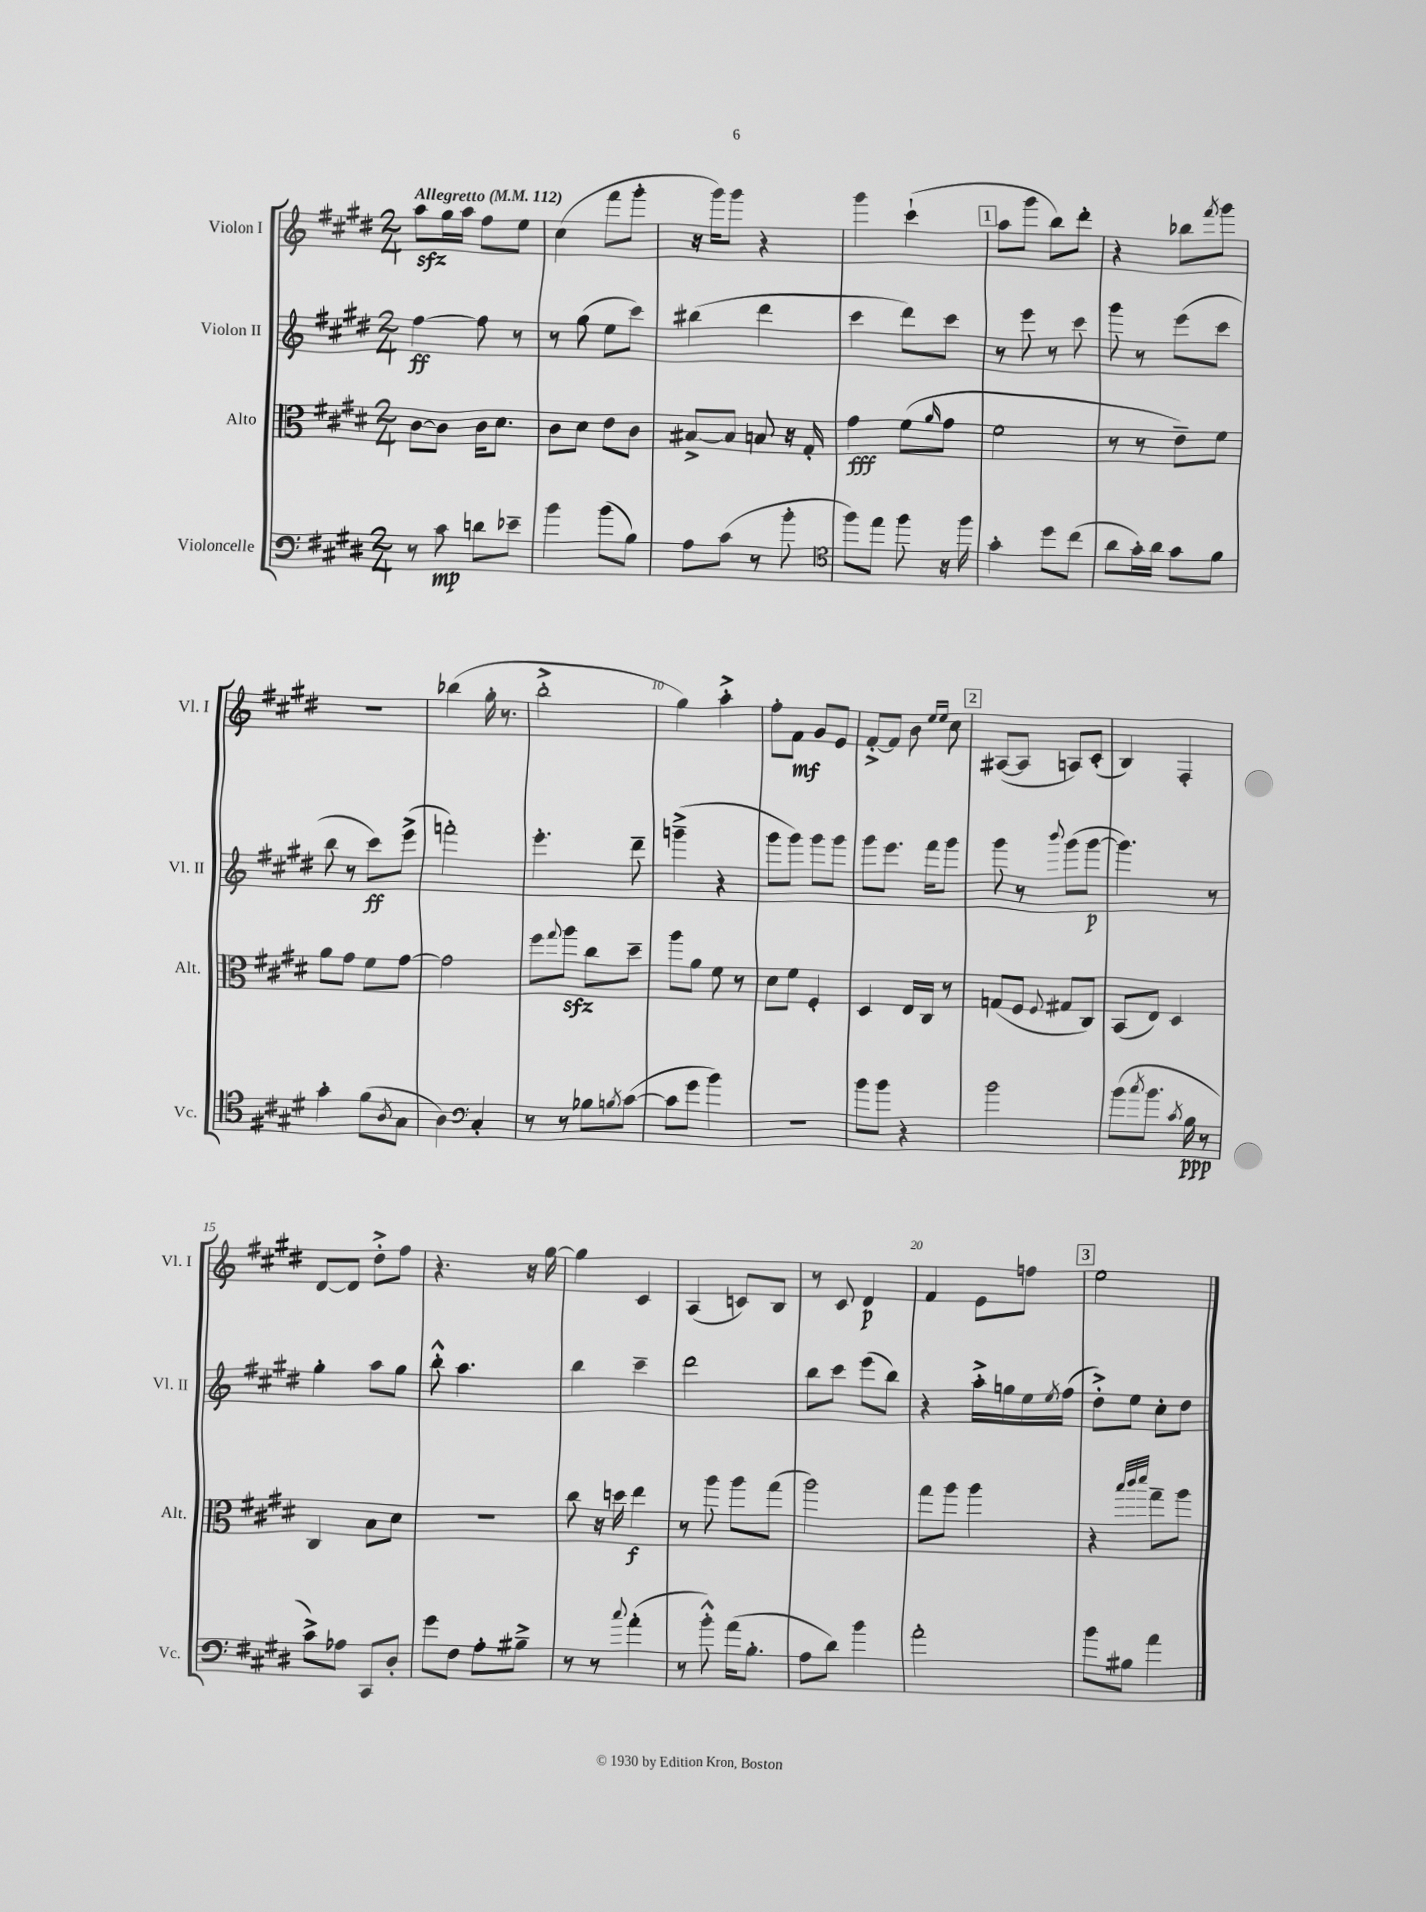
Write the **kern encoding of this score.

**kern	**dynam	**kern	**dynam	**kern	**dynam	**kern	**dynam
*part4	*part4	*part3	*part3	*part2	*part2	*part1	*part1
*staff4	*staff4	*staff3	*staff3	*staff2	*staff2	*staff1	*staff1
*I"Violoncelle	*	*I"Alto	*	*I"Violon II	*	*I"Violon I	*
*I'Vc.	*	*I'Alt.	*	*I'Vl. II	*	*I'Vl. I	*
*clefF4	*	*clefC3	*	*clefG2	*	*clefG2	*
*k[f#c#g#d#]	*	*k[f#c#g#d#]	*	*k[f#c#g#d#]	*	*k[f#c#g#d#]	*
*M2/4	*	*M2/4	*	*M2/4	*	*M2/4	*
*MM112	*	*MM112	*	*MM112	*	*MM112	*
=1	=1	=1	=1	=1	=1	=1	=1
!	!	!	!	!	!	!LO:TX:a:B:t=Allegretto	!
8r	.	[8c#\L	.	[4ff#\	ff	8aazz\L	.
8c#\	mp	8c#\J]	.	.	.	16gg#\L	.
.	.	.	.	.	.	16aa\JJ	.
8dn\L	.	16c#\KL	.	8ff#\]	.	8ff#\L	.
.	.	8.d#\J	.	.	.	.	.
8e-X~\J	.	.	.	8r	.	8ee\J	.
=2	=2	=2	=2	=2	=2	=2	=2
4b\	.	8c#\L	.	8r	.	(4cc#\	.
.	.	8d#\J	.	(8gg#\	.	.	.
(8b\L	.	8e\L	.	8ee\L	.	8fff#\L	.
8B\J)	.	8c#\J	.	8ccc#\J)	.	8ggg#'\J	.
=3	=3	=3	=3	=3	=3	=3	=3
8A\L	.	[8B#X^/L	.	(4bb#X\	.	16r	.
.	.	.	.	.	.	16ggg#\KL)	.
(8c#\J	.	8B#/J]	.	.	.	8ggg#\J	.
8r	.	8Bn/	.	4ddd#\	.	4r	.
8b'\	.	16r	.	.	.	.	.
.	.	16G#'/	.	.	.	.	.
=4	=4	=4	=4	=4	=4	=4	=4
*clefC4	*	*	*	*	*	*	*
8ff#\L)	.	4g#\	fff	4ccc#\	.	4ggg#\	.
8ee\J	.	.	.	.	.	.	.
8ff#\	.	(8f#\L	.	8ddd#\L)	.	(4ccc#`\	.
.	.	16qqa/	.	.	.	.	.
16r	.	8g#\J	.	8ccc#\J	.	.	.
16ff#\	.	.	.	.	.	.	.
!!LO:REH:place=s1:t=1
=5	=5	=5	=5	=5	=5	=5	=5
4g#'\	.	2f#\	.	8r	.	8aa\L	.
.	.	.	.	8eee\	.	8ggg#\J	.
8dd#\L	.	.	.	8r	.	8bb\L)	.
(8cc#\J	.	.	.	8ccc#\	.	8ddd#'\J	.
=6	=6	=6	=6	=6	=6	=6	=6
8a\L	.	8r	.	8ggg#\	.	4r	.
16g#'\L)	.	8r	.	8r	.	.	.
16a\JJ	.	.	.	.	.	.	.
8g#\L	.	8e~\L)	.	(8eee\L	.	8bb-X\L	.
.	.	.	.	.	.	8qfff#/	.
8f#\J	.	8f#\J	.	8ccc#\J	.	8ggg#\J	.
!!LO:LB:g=z
=7	=7	=7	=7	=7	=7	=7	=7
4g#'\	.	8a\L	.	8bb\	.	2r	.
.	.	8g#\J	.	8r	.	.	.
(8f#\L	.	8f#\L	.	8ccc#\L)	ff	.	.
8qA/	.	.	.	.	.	.	.
8G#\J	.	[8g#\J	.	(8eee^\J	.	.	.
=8	=8	=8	=8	=8	=8	=8	=8
4A\)	.	2g#\]	.	2fffn'\)	.	(4bb-X\	.
*clefF4	*	*	*	*	*	*	*
4C#'/	.	.	.	.	.	16gg#'\	.
.	.	.	.	.	.	8.r	.
=9	=9	=9	=9	=9	=9	=9	=9
8r	.	8ff#\L	.	4.eee'\	.	2bb'^\	.
.	.	8qqgg#/	.	.	.	.	.
8r	.	8aazz\J	.	.	.	.	.
8B-X\L	.	8cc#\L	.	.	.	.	.
8qBn/	.	.	.	.	.	.	.
([8c#\J	.	8dd#~\J	.	8ddd#~\	.	.	.
=10	=10	=10	=10	=10	=10	=10	=10
8c#\L]	.	8aa\L	.	(4gggn~^\	.	4gg#\)	.
8g#\J	.	8a\J	.	.	.	.	.
4b\)	.	8f#\	.	4r	.	4aa'^\	.
.	.	8r	.	.	.	.	.
=11	=11	=11	=11	=11	=11	=11	=11
2r	.	8d#\L	.	8ggg#\L	.	8ff#'\L	.
.	.	8f#\J	.	8ggg#\J)	.	8f#\J	mf
.	.	4F#'/	.	8ggg#\L	.	8g#/L	.
.	.	.	.	8ggg#\J	.	8e/J	.
=12	=12	=12	=12	=12	=12	=12	=12
8b\L	.	4D#/	.	8ggg#\L	.	[8f#'^/L	.
8b\J	.	.	.	8.eee\J	.	8f#/J]	.
4r	.	16E/LL	.	.	.	8b\	.
.	.	16C#/JJ	.	16fff#\KL	.	.	.
.	.	.	.	.	.	16qqee/LL	.
.	.	.	.	.	.	16qqee/JJ	.
.	.	8r	.	8ggg#\J	.	8cc#\	.
!!LO:REH:place=s1:t=2
=13	=13	=13	=13	=13	=13	=13	=13
2b\	.	(8Gn/L	.	8ggg#\	.	([8A#X/L	.
.	.	8F#/J	.	8r	.	8A#/J]	.
.	.	8qqF#/	.	8qqbbb/	.	.	.
.	.	8G#X/L	.	(8ggg#\L	.	8An/L)	.
.	.	8C#/J)	.	[8ggg#\J	p	(8c#'/J	.
=14	=14	=14	=14	=14	=14	=14	=14
(8b\L	.	(8BB/L	.	4.ggg#\])	.	4B/)	.
8qcc#/	.	.	.	.	.	.	.
8.b\J	.	8E/J)	.	.	.	.	.
.	.	4D#/	.	.	.	4F#'/	.
8qc#/	.	.	.	.	.	.	.
16B\	ppp	.	.	.	.	.	.
8r	.	.	.	8r	.	.	.
!!LO:LB:g=z
=15	=15	=15	=15	=15	=15	=15	=15
8c#^\L)	.	4C#/	.	4gg#'\	.	[8d#/L	.
8A-X\J	.	.	.	.	.	8d#/J]	.
8CC#/L	.	8B\L	.	8aa\L	.	8dd#'^\L	.
8D#'/J	.	8d#\J	.	8gg#\J	.	8ff#\J	.
=16	=16	=16	=16	=16	=16	=16	=16
8g#\L	.	2r	.	8bb'^^\	.	4.r	.
8F#\J	.	.	.	4.aa\	.	.	.
8A'\L	.	.	.	.	.	.	.
8B#X~^\J	.	.	.	.	.	16r	.
.	.	.	.	.	.	[16gg#\	.
=17	=17	=17	=17	=17	=17	=17	=17
8r	.	8cc#\	.	4bb\	.	4gg#\]	.
8r	.	16r	.	.	.	.	.
.	.	16ddn\	.	.	.	.	.
8qqcc#/	.	.	.	.	.	.	.
(4a'\	.	4ee\	f	4ccc#~\	.	4c#/	.
=18	=18	=18	=18	=18	=18	=18	=18
8r	.	8r	.	2ddd#\	.	(4A/	.
8b'^^\)	.	8aa\	.	.	.	.	.
(16a\KL	.	8aa\L	.	.	.	8cn/L)	.
8.B'\J	.	.	.	.	.	.	.
.	.	(8gg#\J	.	.	.	8B/J	.
=19	=19	=19	=19	=19	=19	=19	=19
8A\L	.	2aa\)	.	8bb\L	.	8r	.
8d#\J)	.	.	.	8ccc#\J	.	8c#/	.
4b\	.	.	.	(8eee\L	.	4d#/	p
.	.	.	.	8bb\J)	.	.	.
=20	=20	=20	=20	=20	=20	=20	=20
2a'\	.	8gg#\L	.	4r	.	4f#/	.
.	.	8aa\J	.	.	.	.	.
.	.	4aa\	.	16aa'^\LL	.	8e\L	.
.	.	.	.	16ggn\	.	.	.
.	.	.	.	16ee\	.	8ffn\J	.
.	.	.	.	8qee/	.	.	.
.	.	.	.	(16ff#\JJ	.	.	.
!!LO:REH:place=s1:t=3
=21	=21	=21	=21	=21	=21	=21	=21
8b\L	.	4r	.	8dd#'^\L)	.	2ee\	.
8B#X\J	.	.	.	8ee\J	.	.	.
.	.	32qqbb/LLL	.	.	.	.	.
.	.	32qqccc#/	.	.	.	.	.
.	.	32qqddd#/JJJ	.	.	.	.	.
4a\	.	8gg#~\L	.	8cc#'\L	.	.	.
.	.	8aa\J	.	8dd#\J	.	.	.
==	==	==	==	==	==	==	==
*-	*-	*-	*-	*-	*-	*-	*-
